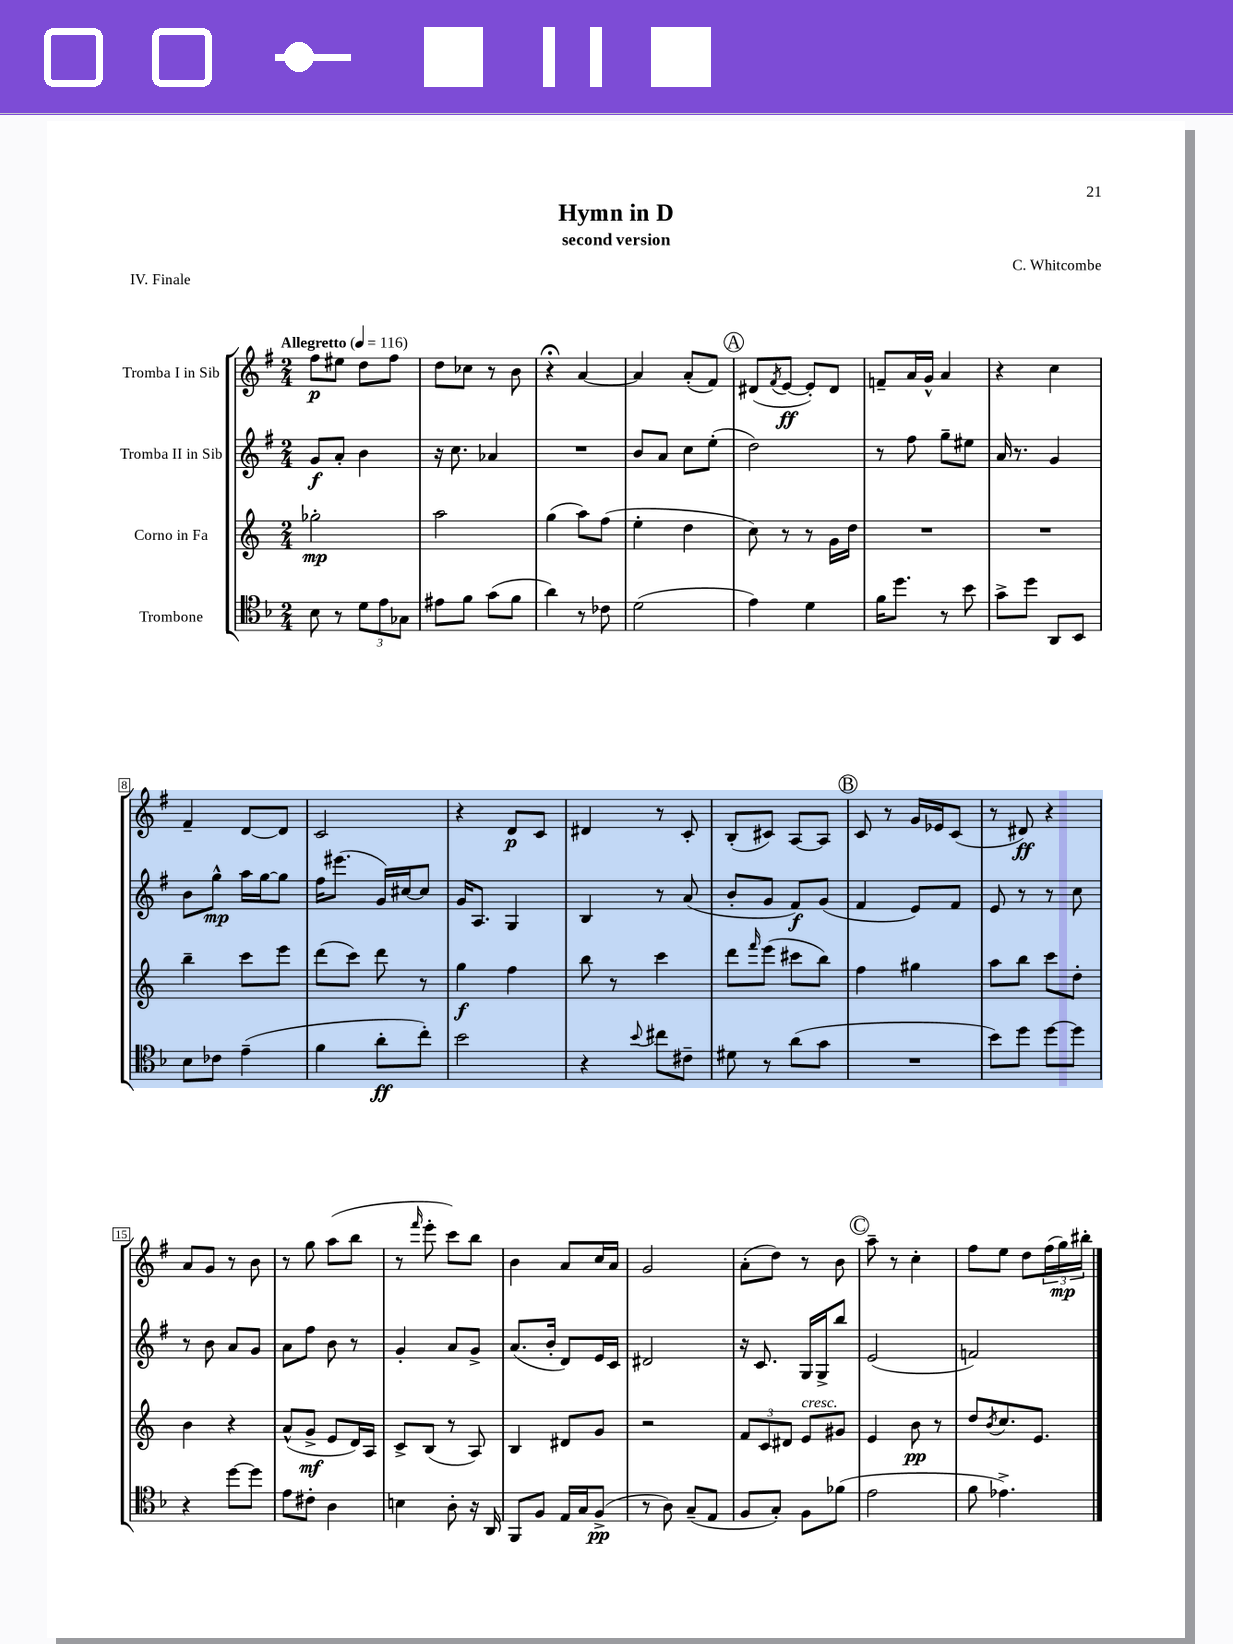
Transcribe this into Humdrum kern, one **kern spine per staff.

**kern	**kern	**kern	**kern
*staff4	*staff3	*staff2	*staff1
*clefC4	*clefG2	*clefG2	*clefG2
*k[b-]	*k[]	*k[f#]	*k[f#]
*M2/4	*M2/4	*M2/4	*M2/4
*MM116	*MM116	*MM116	*MM116
8B-	2gg-'	8g	8ff#
8r	.	8a'	8ee#
12d	.	4b	8dd
12e	.	.	.
.	.	.	8ff#
12G-	.	.	.
=	=	=	=
8e#	2aa	16r	8dd
.	.	8.cc	.
8f	.	.	8cc-
(8g	.	4a-	8r
8f	.	.	8b
=	=	=	=
4a)	(4gg	2r	4r;
8r	8aa)	.	[4a
8c-	(8ff	.	.
=	=	=	=
(2d	4ee'	8b	4a]
.	.	8a	.
.	4dd	8cc	(8a'
.	.	(8ee'	8f#)
=	=	=	=
4e)	8cc)	2dd)	(8d#
.	.	.	8qf#
.	8r	.	[8e
4d	8r	.	8e'])
.	16g	.	8d#
.	16dd	.	.
=	=	=	=
16f	2r	8r	8f~
8.dd	.	.	.
.	.	8ff#	16a
.	.	.	16g^^
8r	.	8gg~	4a
8b-	.	8ee#	.
=	=	=	=
8g^	2r	16a	4r
.	.	8.r	.
8dd	.	.	.
8AA	.	4g	4cc
8BB-	.	.	.
=	=	=	=
8B-	4bb~	8b	4f#~
8c-	.	8gg^^	.
(4e~	8ccc	16aa	[8d
.	.	[16gg	.
.	8eee	8gg]	8d]
=	=	=	=
4f	(8ddd	16ff#	2c
.	.	(8.eee#	.
.	8ccc)	.	.
8a'	8ddd	16g)	.
.	.	[16cc#	.
8cc')	8r	8cc#]	.
=	=	=	=
2b-	4gg	16g	4r
.	.	8.A	.
.	4ff	4G	8d
.	.	.	8c
=	=	=	=
4r	8bb	4B	4d#
.	8r	.	.
8qqb-	.	.	.
8cc#	4ccc	8r	8r
8c#~	.	(8a	8c'
=	=	=	=
8d#	8ddd	8b'	(8B'
.	16qqfff	.	.
8r	(8eee	8g	8c#)
(8a	8ccc#	8f#)	[8A
8g	8bb)	(8g	8A]
=	=	=	=
2r	4ff	4f#	8c
.	.	.	8r
.	4gg#	8e)	16g
.	.	.	16e-
.	.	8f#	(8c
=	=	=	=
8b-)	8aa	8e	8r
8dd	8bb	8r	8d#)
[8dd	8ccc	8r	4r
8dd]	8dd'	8cc	.
=	=	=	=
4r	4b	8r	8a
.	.	8b	8g
[8dd	4r	8a	8r
8dd]	.	8g	8b
=	=	=	=
8e	(8a^^	8a	8r
8c#'	8g^	8ff#	8gg
4A	8e	8b	(8aa
.	16d)	8r	8bb
.	16A	.	.
=	=	=	=
4B	8c^	4g'	8r
.	.	.	16qqfff#
.	(8B	.	8eee'
8A'	8r	8a	8ccc)
16r	8A)	8g^	8bb
16AA	.	.	.
=	=	=	=
8FF	4B	(8.a	4b
8F	.	.	.
.	.	16b'	.
16E	8d#	8d)	8a
16G	.	.	.
(8F^	8g	16e	16cc
.	.	16c	16a
=	=	=	=
8r	2r	2d#	2g
8A)	.	.	.
(8G~	.	.	.
8E	.	.	.
=	=	=	=
8F	12f	16r	(8a'
.	.	8.c	.
.	12c	.	.
8G')	.	.	8dd)
.	12d#	.	.
8F	8e	16G	8r
.	.	16G^	.
(8f-	8g#	8bb	8b
=	=	=	=
2e	4e	(2e	8aa~
.	.	.	8r
.	8b	.	4cc'
.	8r	.	.
=	=	=	=
8f	8dd	2f)	8ff#
.	8qb	.	.
4.e-^)	8.cc	.	8ee
.	.	.	8dd
.	8.e	.	.
.	.	.	(24ff#
.	.	.	24gg)
.	.	.	24bb#'
==	==	==	==
*-	*-	*-	*-
